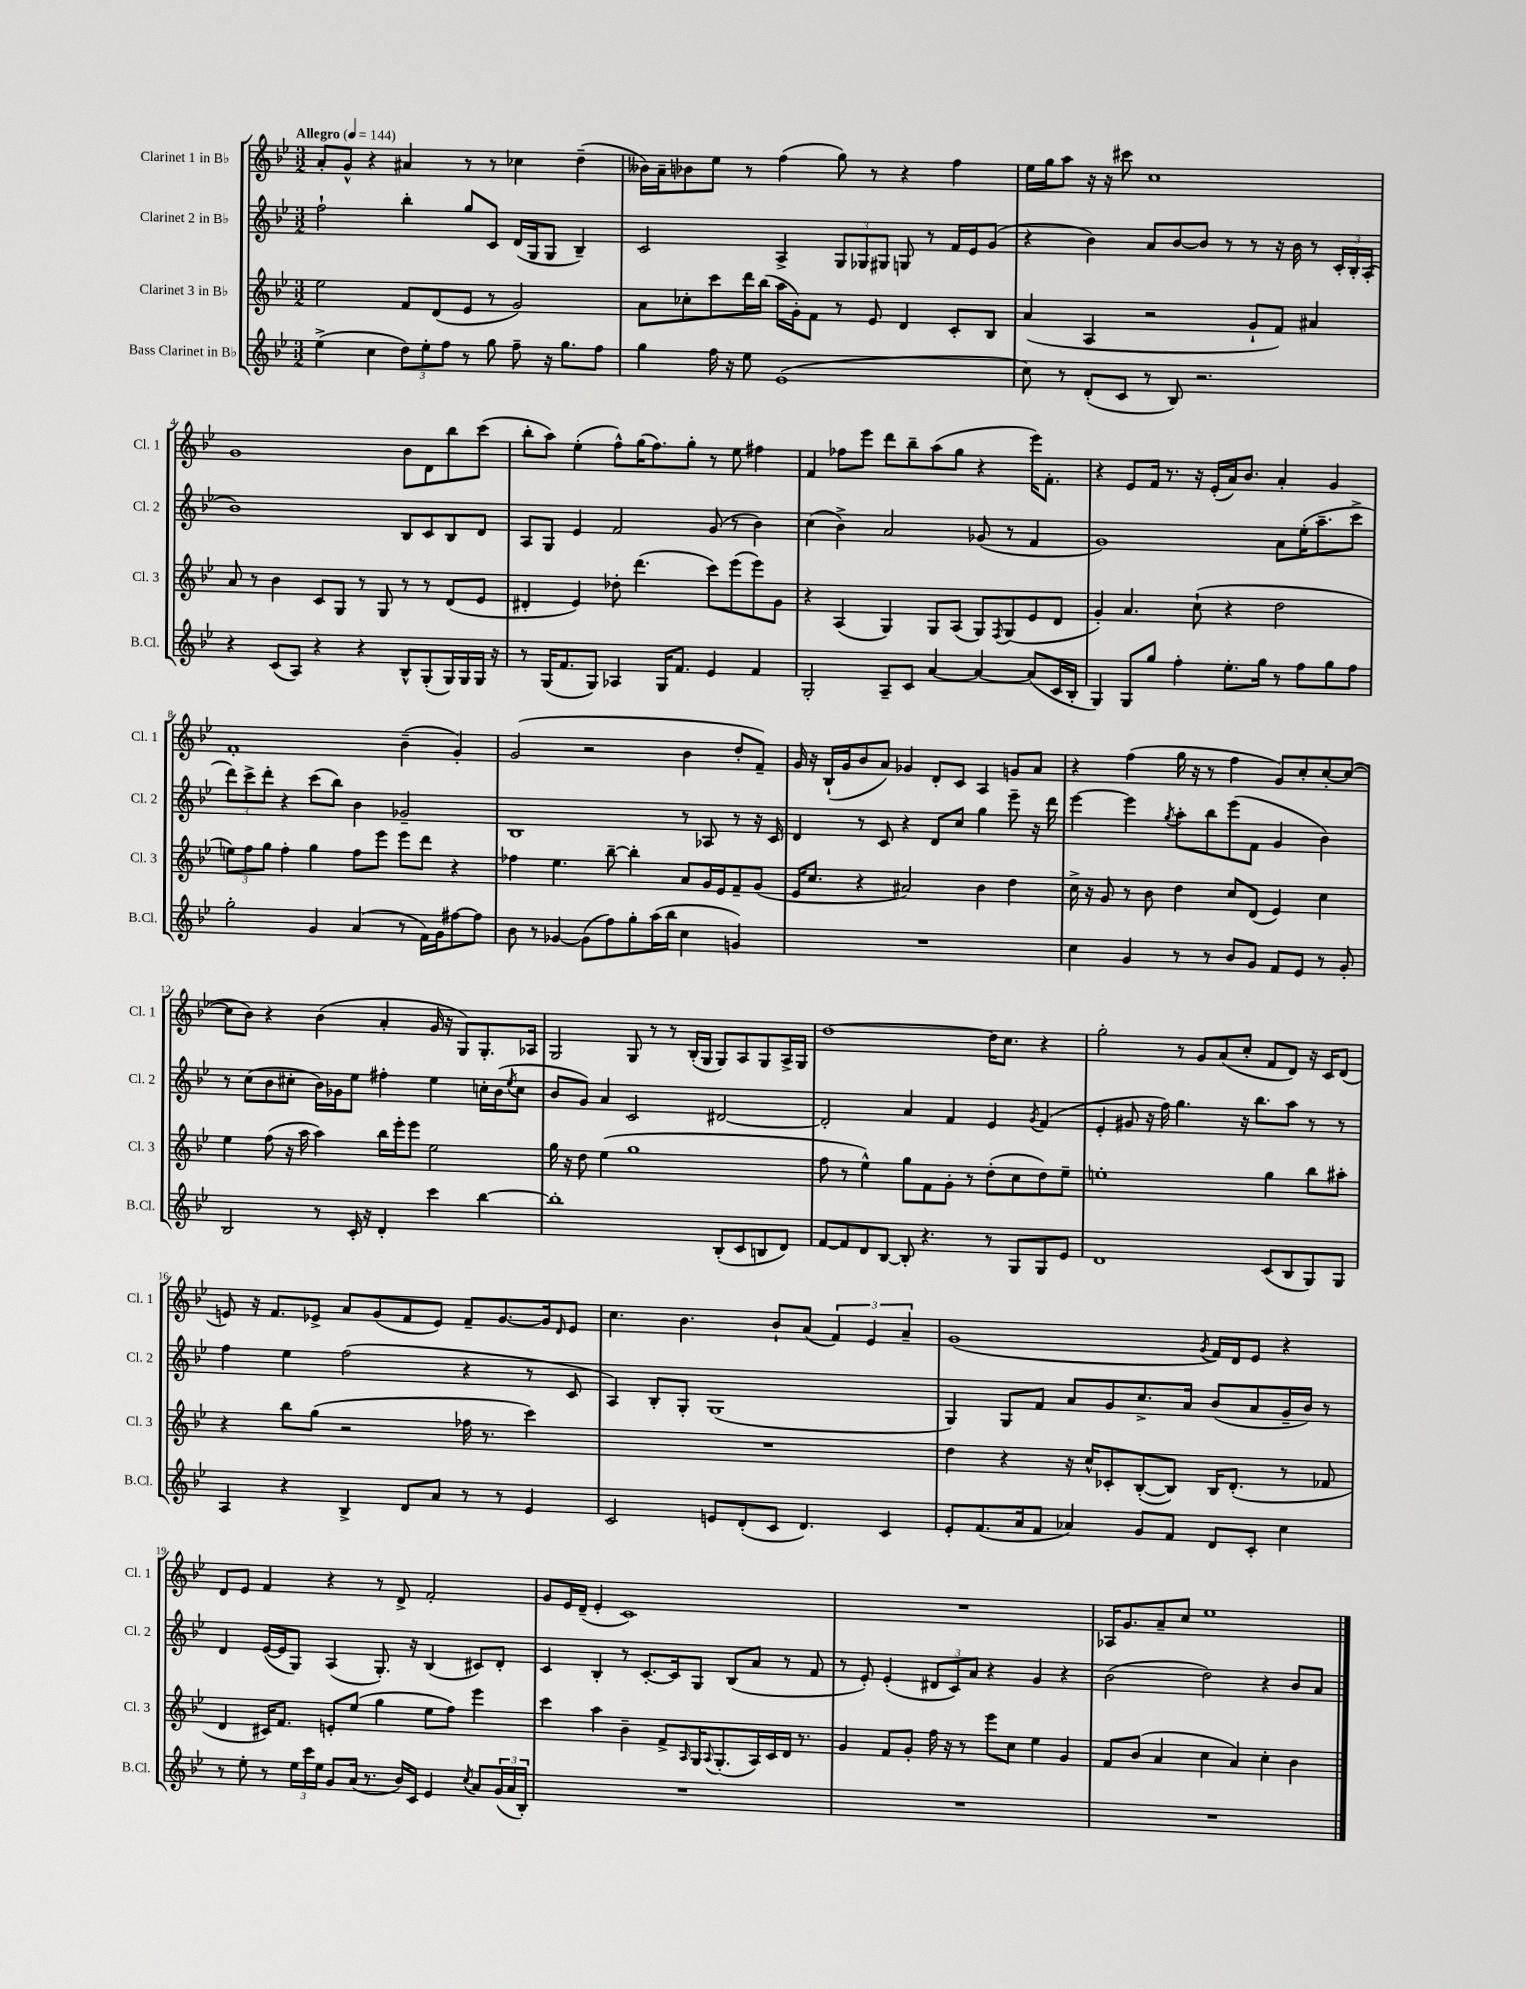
<<
\new StaffGroup <<
\new Staff = "s0" \with { instrumentName = "Clarinet 1 in Bb" shortInstrumentName = "Cl. 1" } {
    \clef treble \key bes \major \numericTimeSignature \time 3/2 \tempo "Allegro" 4 = 144
    a'8-. g'8-^ r4 ais'4 r8 r8 ces''4 d''4--( |
    beses'16) a'16-- bes'8 ees''8 r8 f''4( g''8) r8 r4 f''4 |
    ees''16 g''16 a''8 r16 r16 cis'''8 c''1 |
    g'1 bes'8 d'8 bes''8 c'''8( |
    bes''8-. a''8) ees''4-.( f''8-^) g''16( f''8.) g''8-. r8 ees''8 fis''4 |
    f'4 fes''8 ees'''8 d'''8 bes''8-- a''8( g''8 r4 ees'''16) f'8.-. |
    r4 ees'8 f'16 r8. r16 ees'16-.( a'16) bes'8. a'4-. g'4 |
    f'1-. bes'4--( g'4-.) |
    g'2( r2 bes'4 d''8-. f'8--) |
    g'16 r16 bes16-!( g'16 bes'8 a'8) ges'4 d'8-. c'8 a4 g'8 a'8 |
    r4 f''4( g''16 r16 r8 f''4 g'8) c''8-. c''8~-. c''8~( |
    c''8 bes'8) r4 bes'4( a'4-. g'16 r16 g8) g8.-. aes16 |
    g2 g8 r8 r8 bes16-.( g16 g8) a8 g8 a16-> g16 |
    d''1~ d''16 c''8. r4 |
    g''2-. r8 g'8 a'8( c''8-. f'8 d'8) r16 c'16 d'8( |
    e'8) r16 f'8. ees'8-> a'8 g'8( f'8 ees'8) f'8-- g'8.~ g'16 \grace { d'16 } ees'8 |
    c''4. bes'4. bes'8-! a'8( \tuplet 3/2 { f'4) ees'4 a'4-- } |
    g'1( \acciaccatura { g'8 } f'16) d'16 ees'8 r4 |
    d'8 ees'8 f'4 r4 r8 d'8-> f'2-. |
    g'8 ees'16 d'16--( ees'4-. c'1) |
    R1. |
    aes16 g'8. a'8-- c''8 ees''1 \bar "|." |
}
\new Staff = "s1" \with { instrumentName = "Clarinet 2 in Bb" shortInstrumentName = "Cl. 2" } {
    \clef treble \key bes \major \numericTimeSignature \time 3/2
    f''2-! bes''4-. g''8 c'8 d'16( g16 g8 bes4--) |
    c'2 a4-> \tuplet 3/2 { g8 ges8 gis8 } g8 r8 f'16 ees'16 g'8( |
    r4 bes'4) a'8 bes'8~ bes'8 r8 r8 r16 bes'16 r8 \tuplet 3/2 { c'16-. bes16-. a16-.( } |
    bes'1) bes8 c'8 bes8 d'8 |
    a8 g8 ees'4 f'2 g'8( r8 bes'4) |
    c''4( bes'4->) a'2 ges'8( r8 f'4 |
    g'1) a'8 ees''16-.( a''8.-- c'''8-> |
    \tuplet 3/2 { d'''8) c'''8-> d'''8-. } r4 c'''8( bes''8) bes'4 ges'2-- |
    bes1 r8 aes8 r8 r16 c'16 |
    d'4 r8 c'8 r4 d'8 c''8 g''4 ees'''8-- r16 d'''16 |
    ees'''4~ ees'''4 \acciaccatura { g''8 } a''8-. bes''8 ees'''8( f'8 g'4 bes'4) |
    r8 c''8( bes'8 cis''8-. bes'16) ges'16 ees''8 fis''4-. ees''4 c''16-. bes'16( \acciaccatura { ees''8 } c''8 |
    bes'8 g'8) a'4 c'2 dis'2~ |
    dis'2-. a'4 f'4 ees'4 \acciaccatura { g'8 } f'4( |
    ees'4-. gis'8 r16 f''16) g''4. r16 bes''8. a''8 r8 r8 |
    f''4 ees''4 f''2( r4 r8 c'8 |
    a4) bes8-. g8-. g1( |
    g4) g8 f'8 a'8 g'8 c''8.-> a'16 bes'8( a'8 g'16-- bes'16) r8 |
    d'4 ees'16~( ees'16 g8) a4( g8.-.) r16 bes4( cis'8) d'8-. |
    c'4 bes4-. r8 c'8.~-. c'16 g8 bes8( a'8 r8 f'8 |
    r8 ees'8-.) ees'4-.( \tuplet 3/2 { dis'8 c'8) a'8 } r4 g'4 r4 |
    bes'2( d''2) r4 bes'8 a'8 \bar "|." |
}
\new Staff = "s2" \with { instrumentName = "Clarinet 3 in Bb" shortInstrumentName = "Cl. 3" } {
    \clef treble \key bes \major \numericTimeSignature \time 3/2
    ees''2 f'8 d'8( ees'8 r8 g'2) |
    a'8 ces''8-. c'''8 d'''16 bes''16( a''16 g'16-.) f'8 r8 ees'8 d'4 c'8-. bes8 |
    a'4( a4 r2 g'8-! f'8) ais'4 |
    a'8 r8 bes'4 c'8 g8 r8 g8 r8 r8 d'8( ees'8 |
    dis'4-. ees'4) des''8-. d'''4.( c'''8) ees'''8( ees'''8) g'8 |
    r4 a4( g4) g8 a8( g8) \acciaccatura { f8 } g8( ees'8 d'8 |
    g'4-.) a'4. c''8-!( r4 d''2 |
    \tuplet 3/2 { e''8) f''8 g''8 } f''4-. g''4 f''8 ees'''8 ees'''8 d'''8 r4 |
    fes''4 ees''4. bes''8~-- bes''4-. a'8 g'16 ees'16 f'8-- g'8( |
    ees'16 c''8. r4 ais'2) bes'4 d''4 |
    c''16-> r16 g'8 r8 bes'8 d''4 c''8 d'8( ees'4) c''4 |
    ees''4 f''8( r16 a''16 a''4) bes''16 ees'''16-. ees'''8 ees''2 |
    g''16 r16 d''8 ees''4( g''1 |
    f''8 r8 ees''4-^) g''8 f'8 g'8-. r8 d''8-.( c''8 d''8) ees''8-- |
    e''1-. g''4 bes''8 ais''8-. |
    r4 bes''8 g''8( r2 fes''16 r8. c'''4) |
    R1. |
    d''4 r4 r16 c''16-^ ces'8-. bes8~-.( bes8) bes16 d'8.-.( r8 fes'8 |
    d'4 cis'16) f'8. e'8-. ees''8( g''4 ees''8 f''8) ees'''4 |
    c'''4 a''4 bes'4-- f'8-> \grace { a16 } g16 \appoggiatura { a8 } g8.-.( a16) c'16 d'16 r8. |
    g'4 f'8 g'8-. f''16 r16 r8 ees'''8 c''8 ees''4 g'4 |
    f'8 bes'8( a'4 c''4 a'4) c''4-. bes'4 \bar "|." |
}
\new Staff = "s3" \with { instrumentName = "Bass Clarinet in Bb" shortInstrumentName = "B.Cl." } {
    \clef treble \key bes \major \numericTimeSignature \time 3/2
    ees''4->( c''4 \tuplet 3/2 { d''8) ees''8-. f''8 } r8 g''8 f''8-- r16 g''8. f''8 |
    g''4 f''16 r16 ees''8 ees'1( |
    c''8) r8 d'8-.( c'8 r8 bes8) r2. |
    r4 c'8( a8) r4 r4 bes8-^ g8-.( g16) g16 g16 r16 |
    r8 g16( f'8. g8) aes4 g16 f'8. ees'4 f'4 |
    g2-. a8-- c'8 a'4~ a'4~ a'8( c'16 bes16-. |
    g4) g8 g''8 f''4-. ees''8.-. g''16 r8 f''8 g''8 f''8 |
    g''2-. g'4 a'4( r8 f'16) g'16 fis''8~ fis''8 |
    bes'8 r8 ges'4~ ges'8( f''8) g''8-. a''16( bes''16 c''4 g'4) |
    R1. |
    c''4 g'4 r8 r8 bes'8 g'8 f'8 ees'8 r8 g'8-. |
    bes2 r8 c'16-. r16 d'4-. c'''4 bes''4~ |
    bes''1-. bes8-.( c'8 b8 d'8) |
    f'8~ f'8 d'8 bes8~ bes8-. r4. r8 g8 g8 ees'8 |
    d'1 c'8( bes8 g8) g8 |
    a4 r4 bes4-> d'8 a'8 r8 r8 ees'4 |
    c'2 e'8 d'8-.( c'8 d'4.) c'4 |
    ees'8-. f'8.( a'16 f'8 aes'4) g'8 f'8 d'8 c'8-. c''4 |
    r8 ees''8-. r8 \tuplet 3/2 { ees''16 c'''16 ees''16 } g'8 a'16( r8. bes'16) c'16 ees'4 \acciaccatura { c''8 } a'8 \tuplet 3/2 { g'16( a'16 bes16-.) } |
    R1. |
    R1. |
    R1. \bar "|." |
}
>>
>>
